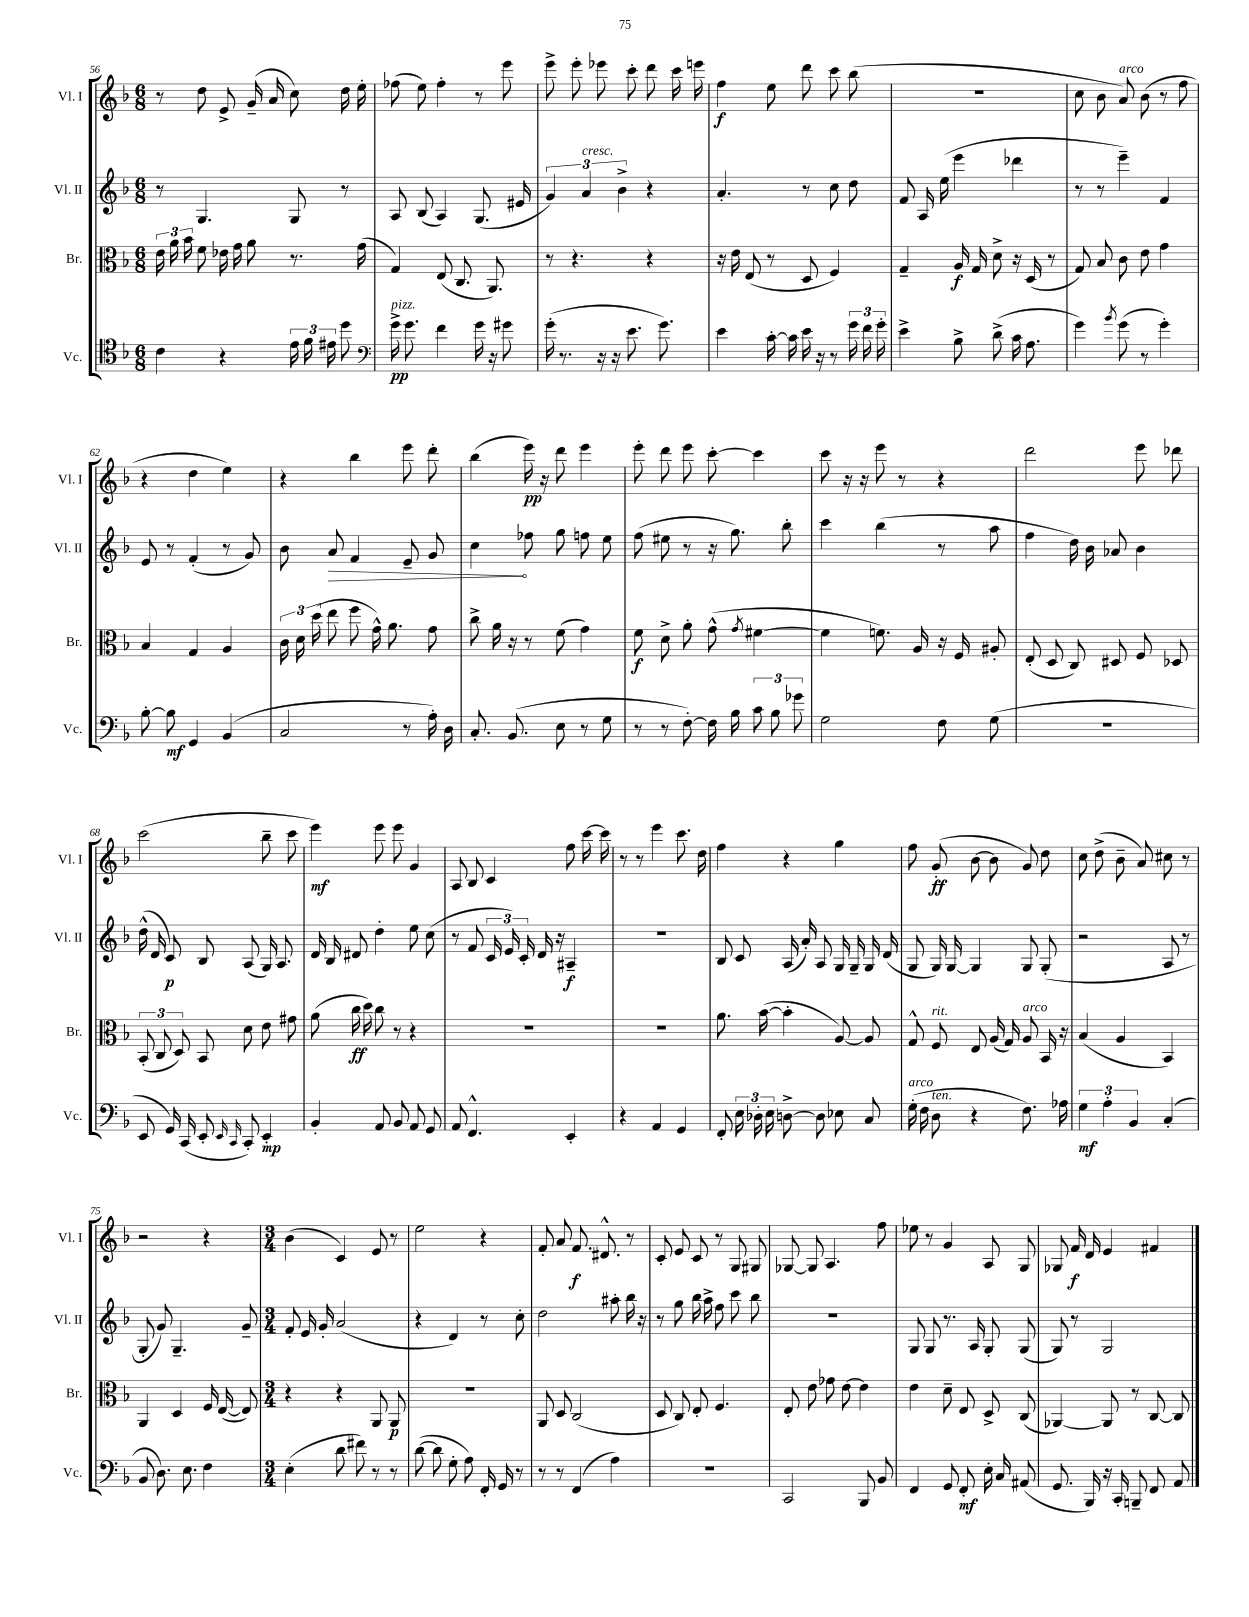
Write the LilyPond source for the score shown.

<<
\new StaffGroup <<
\new Staff = "s0" \with { instrumentName = "Vl. I" shortInstrumentName = "Vl. I" } {
    \clef treble \key f \major \numericTimeSignature \time 6/8
    \autoBeamOff r8 d''8 e'8-> g'16--( a'16 c''8) d''16 e''16-. |
    fes''8( e''8) fes''4-. r8 e'''8 |
    e'''8-> e'''8-. ees'''8 c'''8-. d'''8 c'''16 e'''16 |
    f''4\f e''8 d'''8 c'''8 bes''8( |
    R2. |
    c''8 bes'8 a'8^\markup { \italic "arco" }) bes'8( r8 f''8 |
    r4 d''4 e''4) |
    r4 bes''4 e'''8 d'''8-. |
    bes''4( e'''16\pp) r16 d'''8 e'''4 |
    e'''8-. d'''8 e'''8 c'''8~-. c'''4 |
    c'''8 r16 r16 e'''8 r8 r4 |
    d'''2 e'''8 des'''8 |
    c'''2( bes''8-- c'''8 |
    e'''4\mf) e'''8 e'''8 g'4 |
    a8 bes8 c'4 f''8 c'''16~ c'''16 |
    r8 r8 e'''4 c'''8. d''16 |
    f''4 r4 g''4 |
    f''8 g'8-.\ff( bes'8~ bes'8 g'8) d''8 |
    c''8 d''8->( bes'8-- a'8) cis''8 r8 |
    r2 r4 |
    \numericTimeSignature \time 3/4 bes'4( c'4) e'8 r8 |
    e''2 r4 |
    f'8-. a'8 f'8.\f dis'8.-^ r8 |
    c'8-. e'8 c'8 r8 g8 gis8 |
    ges8~ ges8 a4. f''8 |
    ees''8 r8 g'4 a8 g8 |
    ges8 f'16\f d'16 e'4 fis'4 \bar "|." |
}
\new Staff = "s1" \with { instrumentName = "Vl. II" shortInstrumentName = "Vl. II" } {
    \clef treble \key f \major \numericTimeSignature \time 6/8
    \autoBeamOff r8 g4. g8 r8 |
    a8 bes8( a4) g8.( eis'16 |
    \tuplet 3/2 { g'4) a'4^\markup { \italic "cresc." } bes'4-> } r4 |
    a'4.-. r8 c''8 d''8 |
    f'8 a16 e''16( e'''4 des'''4 |
    r8 r8 e'''4--) f'4 |
    e'8 r8 f'4-.( r8 g'8) |
    bes'8 \once \override Hairpin.circled-tip = ##t a'8\> f'4 e'8-- g'8 |
    c''4\! fes''8 g''8 f''8 e''8 |
    f''8( eis''8 r8 r16 g''8.) bes''8-. |
    c'''4 bes''4( r8 a''8 |
    f''4 d''16) bes'16 aes'8 bes'4 |
    d''16-^( d'16 c'8\p) bes8 a8( g16) a8. |
    d'16 bes16 dis'8 d''4-. e''8 c''8( |
    r8 f'8 \tuplet 3/2 { c'16 e'16) c'16-. } d'16 r16 ais4--\f |
    R2. |
    bes8 c'8 a16( a'16-.) a8 g16 g16-- g16 d'16( |
    g8 g16) g16~ g4 g8 g8-.( |
    r2 a8 r8 |
    g8-. g'8) g4.-- g'8-- |
    \numericTimeSignature \time 3/4 f'8-. e'16 g'16-. a'2( |
    r4 d'4) r8 c''8-. |
    d''2 ais''8-. bes''16 r16 |
    r8 g''8 bes''16 a''16-> f''8 c'''8 bes''8 |
    R2. |
    g8 g8 r8. a16 g8-. g8( |
    g8) r8 g2 \bar "|." |
}
\new Staff = "s2" \with { instrumentName = "Br." shortInstrumentName = "Br." } {
    \clef alto \key f \major \numericTimeSignature \time 6/8
    \autoBeamOff \tuplet 3/2 { e'16 a'16 bes'16 } f'8 ees'16 g'16 a'8 r8. g'16( |
    g4) e8( c8. a,8.) |
    r8 r4. r4 |
    r16 e'16 e8( r8 d8 f4) |
    g4-- a16\f g16 d'8-> r16 d16( r8 |
    g8) bes8 c'8 e'8 g'4 |
    bes4 g4 a4 |
    \tuplet 3/2 { c'16 d'16 d''16( } e''8 f''8 g'16-^) a'8. g'8 |
    c''8-> a'16 r16 r8 f'8( g'4) |
    f'8\f d'8-> a'8-. g'8-^( \acciaccatura { g'8 } fis'4~ |
    fis'4 f'8.) a16 r16 f16 ais8-. |
    e8-.( d8 c8) dis8 f8 des8 |
    \tuplet 3/2 { bes,8-.( c8 d8) } bes,8 d'8 e'8 gis'8 |
    a'8( c''16\ff d''16) c''8 r8 r4 |
    R2. |
    R2. |
    a'8. bes'16~( bes'4-. a8~) a8 |
    g8-^ f8^\markup { \italic "rit." } e8 a16( g16) a8^\markup { \italic "arco" } bes,16 r16 |
    bes4( a4 bes,4) |
    a,4 d4 f16 e16~( e8) |
    \numericTimeSignature \time 3/4 r4 r4 a,8 a,8\p |
    R2. |
    a,8 d8 c2( |
    d8 c8) e8-. f4. |
    e8-. e'8 ges'8 e'8~ e'4 |
    e'4 d'8-- e8 d8-> c8( |
    aes,4~) aes,8 r8 c8~ c8 \bar "|." |
}
\new Staff = "s3" \with { instrumentName = "Vc." shortInstrumentName = "Vc." } {
    \clef tenor \key f \major \numericTimeSignature \time 6/8
    \autoBeamOff c'4 r4 \tuplet 3/2 { e'16 f'16 eis'16 } d''8 |
    \clef bass g'16->\pp^\markup { \italic "pizz." } g'8. f'4 g'16 r16 gis'8 |
    g'16-.( r8. r16 r16 e'8. g'8.) |
    e'4 c'16~-. c'16 e'16 r16 r8 \tuplet 3/2 { g'16 f'16 g'16-. } |
    e'4-> bes8-> d'8->( c'16 a8. |
    g'4) \acciaccatura { bes'8 } g'8( r8 g'4-.) |
    bes8~-. bes8\mf g,4 bes,4( |
    c2 r8 a16-.) d16 |
    c8.-. bes,8.( e8 r8 g8 |
    r8 r8 f8~-.) f16 bes16 \tuplet 3/2 { c'8 bes8 ges'8 } |
    g2 f8 g8( |
    R2. |
    e,8 g,16) c,16( e,8-. \grace { e,16 c,16 } c,8-.) e,4-.\mp |
    bes,4-. a,8 bes,8 a,8 g,8 |
    a,8 f,4.-^ e,4-. |
    r4 a,4 g,4 |
    f,8-. \tuplet 3/2 { e16 des16-. e16 } d8~-> d8 ees8 c8 |
    g16-.^\markup { \italic "arco" }( f16 d8^\markup { \italic "ten." } r4 f8.) aes16 |
    \tuplet 3/2 { g4\mf a4-. bes,4 } c4-.( |
    bes,8 d8.) e8. f4 |
    \numericTimeSignature \time 3/4 e4-.( d'8 fis'8) r8 r8 |
    d'8~( d'8 g8-. a8) f,16-. g,16 r8 |
    r8 r8 f,4( a4) |
    R2. |
    c,2 bes,,8 bes,8 |
    f,4 g,8 f,8-.\mf e16-. c16 ais,8( |
    g,8. bes,,16) r16 c,16-. b,,8-- f,8 a,8 \bar "|." |
}
>>
>>
\layout { \context { \Score currentBarNumber = #56 } }
